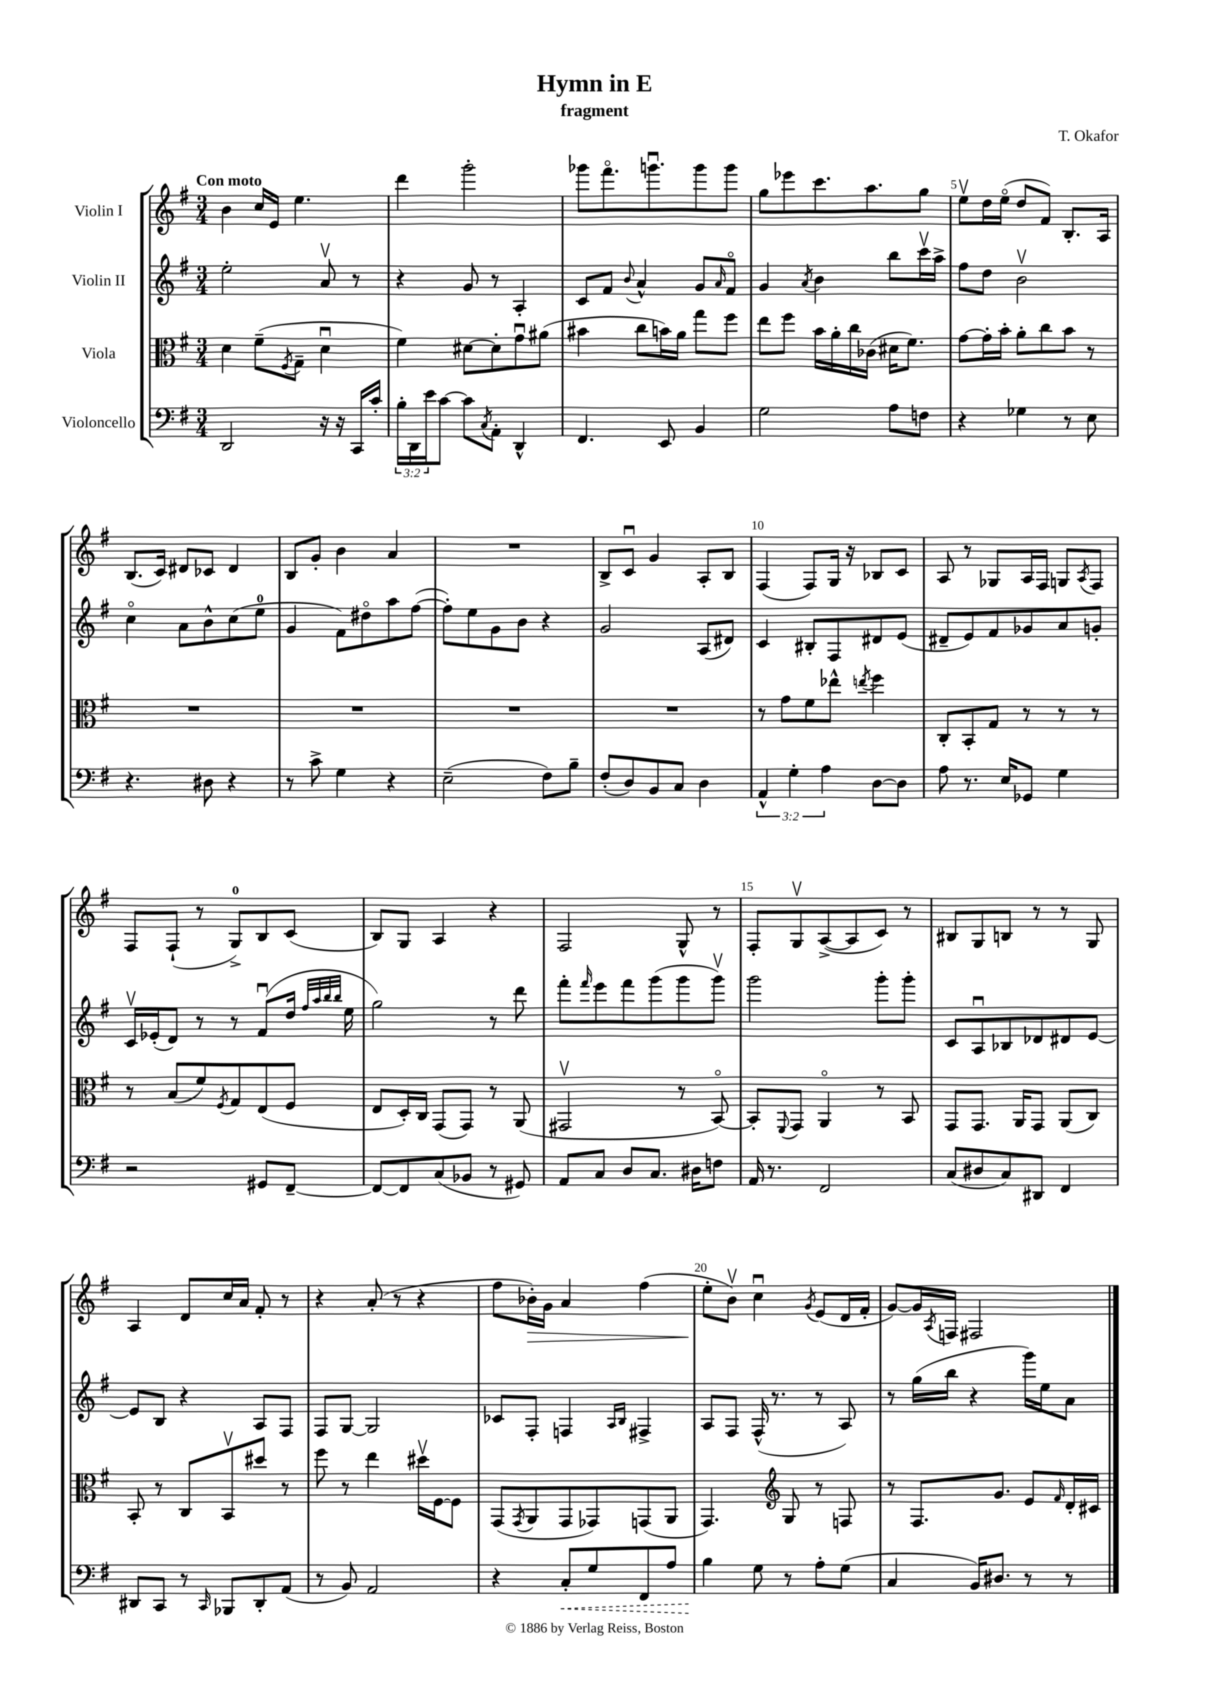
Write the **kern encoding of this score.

**kern	**kern	**kern	**kern
*staff4	*staff3	*staff2	*staff1
*clefF4	*clefC3	*clefG2	*clefG2
*k[f#]	*k[f#]	*k[f#]	*k[f#]
*M3/4	*M3/4	*M3/4	*M3/4
2DD	4d	2ee'	4b
.	(8f#~	.	16cc
.	.	.	16e
.	8qF#	.	.
.	8G~	.	4.ee
16r	4du	8av	.
16r	.	.	.
16CC	.	8r	.
16c'	.	.	.
=	=	=	=
24B'	4f#)	4r	4ddd
24DD	.	.	.
24e	.	.	.
[8c	.	.	.
8c]	[8d#	8g	2ggg'
8qC	.	.	.
8AA'	8d#']	8r	.
4DD^^	8gu	4A'	.
.	(8a#	.	.
=	=	=	=
4.FF#	4b#	8c	8ggg-
.	.	8f#	8.fff#o
.	.	8qqb	.
.	8cc	4a^^	.
.	.	.	8.gggu
8EE	16b)	.	.
.	16a	.	.
4BB	8gg	8g	8ggg
.	.	16qqa	.
.	8ff#	8f#o	8ggg
=	=	=	=
2G	8ee	4g	8gg
.	8ff#	.	8eee-
.	.	8qa	.
.	16b	4b	8.ccc
.	16a'	.	.
.	16cc	.	.
.	(16c-	.	8.aa
8A	16d#	8bb	.
.	8.f#)	.	.
8F	.	16cccv	8gg
.	.	16aa^	.
=	=	=	=
4r	[8g	8ff#	8eev
.	16g']	8dd	16dd
.	16b'	.	(16eeo
4G-	8a'	2bv	8dd
.	8cc	.	8f#)
8r	8b	.	8.B'
8E	8r	.	.
.	.	.	16A
=	=	=	=
4.r	2.r	4cco	(8.B
.	.	.	16c)
.	.	8a	8d#
8D#	.	8b^^	8c-
4r	.	(8cc	4d#
.	.	8ee	.
=	=	=	=
8r	2.r	4g	8B
8c^	.	.	8g'
4G	.	8f#)	4b
.	.	8dd#o	.
4r	.	8aa	4a
.	.	([8ff#	.
=	=	=	=
(2E~	2.r	8ff#'])	2.r
.	.	8ee	.
.	.	8g	.
.	.	8b	.
8F#)	.	4r	.
8B~	.	.	.
=	=	=	=
(8F#'	2.r	2g	8B^
8D)	.	.	8cu
8BB	.	.	4g
8C	.	.	.
4D	.	(8A	8A'
.	.	8d#)	8B
=	=	=	=
6AA^^	8r	4c	(4F#
.	8g	.	.
6G'	.	.	.
.	8f#	8B#'	8F#)
6A	.	.	.
.	8ee-^^	8F#	16G
.	.	.	16r
.	8qee	.	.
[8D	4ff#	8d#	8B-
8D]	.	(8e	8c
=	=	=	=
8A	8C'	8d#~	8A
8.r	8BB'	8e)	8r
.	8G	8f#	8G-
16E	.	.	.
8GG-	8r	8g-	16A
.	.	.	16F#
4G	8r	8a	8G
.	.	.	8qA
.	8r	8g'	8F#
=	=	=	=
2r	8r	16cv	8F#
.	.	(16e-'	.
.	(8B	8d)	(8F#`
.	8f#)	8r	8r
.	8qF#	.	.
.	8G	8r	8G^)
8GG#	(8E	(8f#u	8B
[8FF#~	8F#	16dd	(8c
.	.	32qqff#	.
.	.	32qqaa	.
.	.	32qqbb	.
.	.	32qqbb	.
.	.	16ee	.
=	=	=	=
8FF#_	8E	2gg)	8B)
8FF#]	16D')	.	8G
.	16C	.	.
(8C	(8GG	.	4A
8BB-	8GG)	.	.
8r	8r	8r	4r
8GG#)	(8AA	8ddd	.
=	=	=	=
8AA	2GG#v	8fff#'	2F#
.	.	16qqfff#	.
8C	.	8eee	.
8D	.	8fff#	.
8.C	.	(8ggg	.
.	8r	8ggg	8G^^
16D#	.	.	.
8F	[8BBo)	8gggv)	8r
=	=	=	=
16AA	8BB']	2ggg	8F#'
8.r	.	.	.
.	8qqFF#	.	.
.	8GG	.	8Gv
2FF#	4AAo	.	([8A^
.	.	.	8A]
.	8r	8ggg'	8c)
.	8BB	8ggg'	8r
=	=	=	=
(8C	8GG	8c	8B#
8D#	8.GG	8Au	8G
8C)	.	8B-	8B
.	16AA	.	.
8DD#	8GG	8d-	8r
4FF#	(8AA	8d#	8r
.	8C)	[8e	8G
=	=	=	=
8DD#	8BB'	8e]	4A
8CC	8r	8B	.
8r	8C	4r	8d
16qqCC	.	.	.
8BBB-	8BBv	.	16cc
.	.	.	16a
8DD#'	8dd#	8A	8f#'
(8AA	8r	8F#	8r
=	=	=	=
8r	8ff#	8F#	4r
8BB)	8r	[8G	.
2AA	4ee	2G]	(8a'
.	.	.	8r
.	16dd#v	.	4r
.	[16F#	.	.
.	8F#]	.	.
=	=	=	=
4r	(8GG	8c-	8ff#
.	8qGG	.	.
.	8AA	8F#'	16b-')
.	.	.	16g
8C'	8GG	4F	4a
8G	8GG-)	.	.
.	.	16qqA	.
.	.	16qqB	.
8FF#	(8GG	4F#^	(4ff#
8A	8AA	.	.
=	=	=	=
4B	4.GG)	8A	8ee'
.	.	8F#	8bv)
8G	.	(16F#^^	4ccu
.	.	8.r	.
*	*clefG2	*	*
8r	8G	.	.
.	.	.	8qg
8A'	8r	8r	(8e
(8G	8F	8A)	16d
.	.	.	16f#'
=	=	=	=
4C	8r	8r	[8g)
.	8.F#	(16gg	16g]
.	.	.	8qA
.	.	16bb	16F
16BB)	.	4r	2F#
8.D#	8.g	.	.
8r	8e	16ggg)	.
.	.	16ee	.
.	16qqf#	.	.
8r	16d'	8a	.
.	16c#	.	.
==	==	==	==
*-	*-	*-	*-
